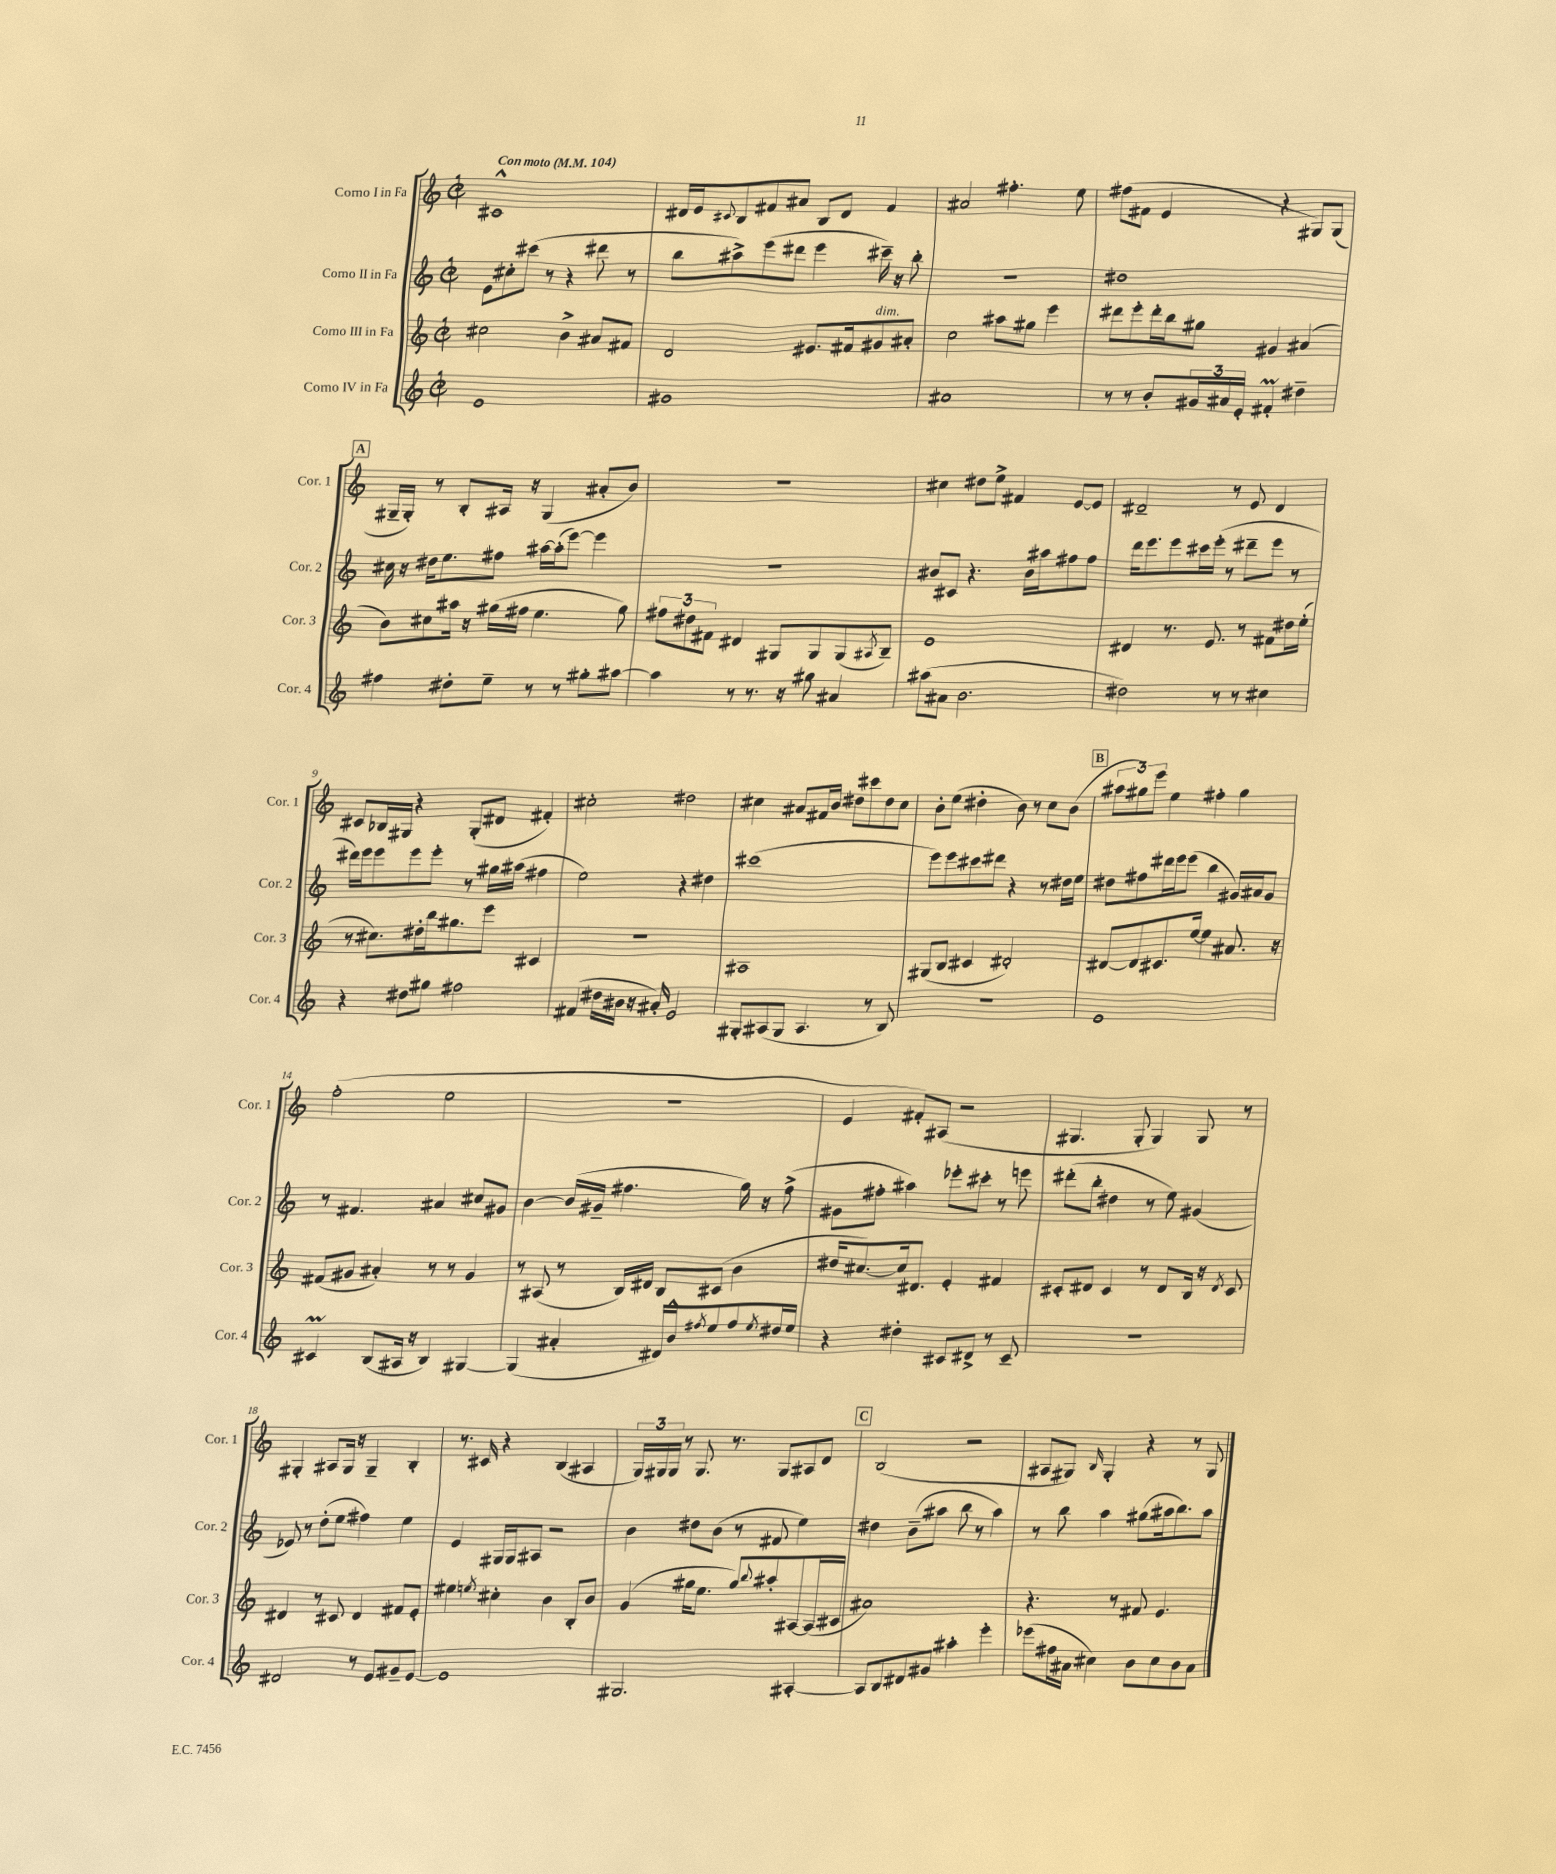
<<
\new StaffGroup <<
\new Staff = "s0" \with { instrumentName = "Corno I in Fa" shortInstrumentName = "Cor. 1" } {
    \clef treble \key c \major \defaultTimeSignature \time 2/2 \tempo "Con moto" 4 = 104
    cis'1-^ |
    dis'16 e'16 \appoggiatura { cis'8 } b8 fis'8 ais'8 b8 dis'8 fis'4 |
    ais'2 fis''4.-. e''8 |
    fis''8( fis'8 e'4 r4 gis8) gis8( |
    \mark \markup { \box "A" } gis16-- gis16-.) r8 b8-. ais16 r16 gis4( ais'8-. b'8) |
    R1 |
    cis''4 dis''8 e''8-> fis'4 e'8~ e'8 |
    dis'2-- r8 e'8 dis'4 |
    cis'8 bes16 gis16 r4 gis8-.( dis'8 fis'4-.) |
    cis''2-. dis''2 |
    cis''4 ais'8 fis'16 b'16 dis''8 cis'''8 dis''8 cis''8 |
    b'8-. e''8( dis''4-. b'8) r8 c''8 b'8( |
    \mark \markup { \box "B" } \tuplet 3/2 { ais''8 gis''8) e'''8 } e''4 fis''4-. gis''4 |
    f''2-.( e''2 |
    R1 |
    e'4 fis'8-.) ais8( r2 |
    gis4. gis8-. gis4) gis8 r8 |
    gis4-. ais8 gis16 r16 gis4-- b4-. |
    r8. cis'16 r4 b4( ais4 |
    \tuplet 3/2 { g16) gis16 gis16 } r8 gis8. r8. gis8 ais8 d'8 |
    \mark \markup { \box "C" } b2( r2 |
    ais8 gis8) \grace { b16 } gis4-. r4 r8 gis8 \bar "|." |
}
\new Staff = "s1" \with { instrumentName = "Corno II in Fa" shortInstrumentName = "Cor. 2" } {
    \clef treble \key c \major \defaultTimeSignature \time 2/2
    e'8 cis''8-. cis'''8( r8 r4 dis'''8 r8 |
    b''8 ais''8->) e'''8( dis'''8 e'''4 cis'''16--) r16 b''8-. |
    R1 |
    dis''1 |
    \mark \markup { \box "A" } cis''16 r16 dis''16 e''8. fis''8 ais''16~ ais''16-.( e'''8~) e'''4 |
    R1 |
    bis'8 cis'8 r4. bis'16 ais''16 fis''8 fis''8 |
    d'''16 e'''8. e'''8 cis'''16 e'''16-.( r8 dis'''8-- e'''8 r8 |
    dis'''16) e'''16 e'''8 e'''8 e'''8-. r8 gis''16 ais''16( fis''4 |
    e''2) r4 dis''4 |
    cis'''1( |
    e'''8) e'''8 cis'''8 dis'''8 r4 r8 dis''16 e''16 |
    \mark \markup { \box "B" } dis''8 fis''8 dis'''16 e'''16 e'''8( b''4 gis'16) ais'16 gis'8 |
    r8 fis'4. ais'4 cis''8 gis'8 |
    b'4~ b'16( gis'16-- fis''4. g''16) r16 fis''8->( |
    gis'8 fis''8-. ais''4) ees'''8-. cis'''8-. r8 e'''8 |
    dis'''8-.( b''8-. dis''4 r8 e''8) gis'4( |
    ees'8) r8 d''8-.( e''8 fis''4) e''4 |
    e'4 gis16 gis16 ais8 r2 |
    b'4 dis''8 b'8( r8 fis'8 e''4) |
    \mark \markup { \box "C" } dis''4 b'8--( ais''8 b''8 r8 ais''4) |
    r8 b''8 a''4 gis''8( ais''16 b''8.) ais''8 \bar "|." |
}
\new Staff = "s2" \with { instrumentName = "Corno III in Fa" shortInstrumentName = "Cor. 3" } {
    \clef treble \key c \major \defaultTimeSignature \time 2/2
    cis''2 b'4-> ais'8 fis'8 |
    d'2 eis'8. fis'16 gis'8^\markup { \italic "dim." } ais'8-. |
    c''2 ais''8 gis''8 e'''4 |
    dis'''8 e'''8-. dis'''16-. b''16 gis''8 gis'4 ais'4( |
    \mark \markup { \box "A" } b'8) cis''8 ais''16 r16 gis''16( fis''16 e''4. gis''8) |
    \tuplet 3/2 { fis''8 dis''8 fis'8 } dis'4 gis8 gis8 gis8( \acciaccatura { ais8 } b8--) |
    e'1 |
    dis'4 r8. e'8. r8 fis'8 dis''16 e''16-.( |
    r8 cis''8.) dis''16-. b''16 gis''8. e'''8 cis'4 |
    R1 |
    ais1 |
    gis8( b8 cis'4 dis'2-.) |
    \mark \markup { \box "B" } dis'8~ dis'8 cis'8. e''16~ e''4 ais'8. r16 |
    fis'8( gis'8 ais'4-.) r8 r8 gis'4 |
    r8 ais8( r8 b16) dis'16 b8 cis'8( b'4 |
    dis''16 cis''8.~) cis''16 dis'8. e'4-. fis'4 |
    cis'8-. dis'8 cis'4 r8 dis'8 b16 r16 \acciaccatura { dis'8 } cis'8 |
    dis'4 r8 cis'8 dis'4 fis'8 e'8-. |
    eis''4 \acciaccatura { e''8 } cis''4-. b'4 b8-. b'8 |
    g'4( gis''16 e''8. gis''8) \appoggiatura { b''8 } ais''8-. ais8~ ais16( cis'16 |
    \mark \markup { \box "C" } ais'1) |
    r4. r8 fis'8 e'4. \bar "|." |
}
\new Staff = "s3" \with { instrumentName = "Corno IV in Fa" shortInstrumentName = "Cor. 4" } {
    \clef treble \key c \major \defaultTimeSignature \time 2/2
    e'1 |
    gis'1 |
    ais'1 |
    r8 r8 b'8-. \tuplet 3/2 { gis'16 ais'16 e'16-. } fis'4-.\prall dis''4-- |
    \mark \markup { \box "A" } fis''4 dis''8-. e''8-- r8 r8 gis''8-. ais''8~ |
    ais''4 r8 r8. r16 gis''8 ais'4 |
    ais''8( ais'8 b'2. |
    dis''2) r8 r8 cis''4 |
    r4 dis''8 gis''8 fis''2 |
    fis'4( dis''16 bis'16 r16 ais'16-.) e'2 |
    gis8-. ais8( gis8 ais4. r8 b8) |
    R1 |
    \mark \markup { \box "B" } e'1 |
    cis'4\prall b8( ais16 r16 b4) gis4~ |
    gis4( ais'4-. dis'16) b'16-^ \acciaccatura { fis''8 } e''8 fis''8 \acciaccatura { e''8 } dis''16 e''16 |
    r4 dis''4-. cis'8 dis'8-> r8 cis'8-- |
    r1 |
    dis'2 r8 e'8 gis'8-- e'8~ |
    e'1 |
    gis2. ais4~-. |
    \mark \markup { \box "C" } ais8 b8 dis'8 gis'8 ais''4-. e'''4-. |
    ees'''8( fis''16 ais'16 cis''4) b'8 cis''8 b'8 ais'8 \bar "|." |
}
>>
>>
